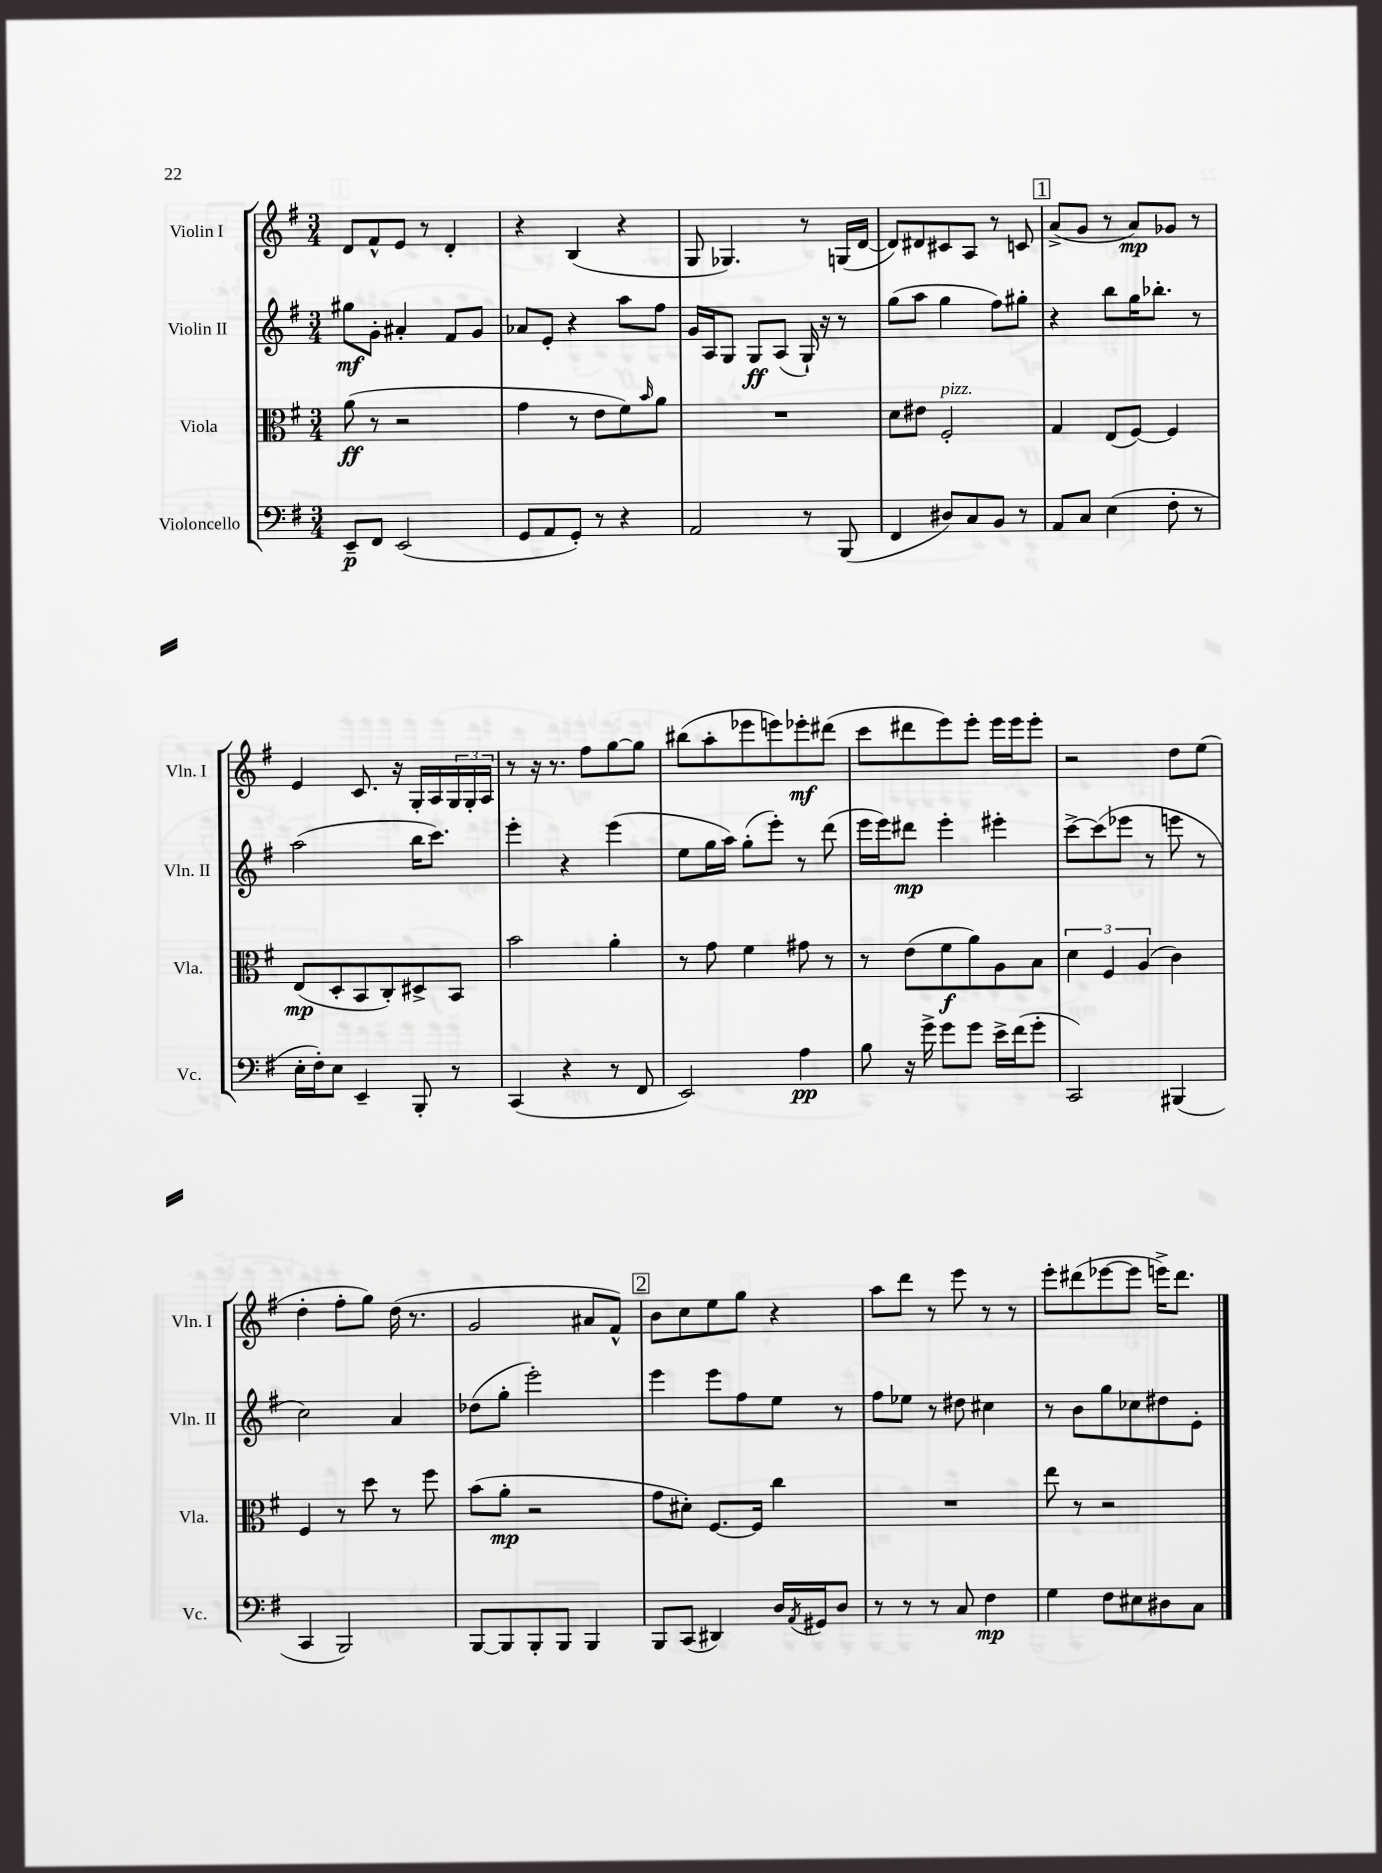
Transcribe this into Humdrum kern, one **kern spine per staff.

**kern	**kern	**kern	**kern
*staff4	*staff3	*staff2	*staff1
*clefF4	*clefC3	*clefG2	*clefG2
*k[f#]	*k[f#]	*k[f#]	*k[f#]
*M3/4	*M3/4	*M3/4	*M3/4
8EE~	(8a	8gg#	8d
8FF#	8r	8g'	8f#^^
(2EE	2r	4a#'	8e
.	.	.	8r
.	.	8f#	4d'
.	.	8g	.
=	=	=	=
8GG	4g	8a-	4r
8AA	.	8e'	.
8GG')	8r	4r	(4B
8r	8e	.	.
4r	8f#)	8aa	4r
.	16qqb	.	.
.	8a	8ff#	.
=	=	=	=
2AA	2.r	16g	8G
.	.	16A	.
.	.	8G	4.G-)
.	.	8G	.
.	.	(8A	.
8r	.	16G`)	8r
.	.	16r	.
(8BBB	.	8r	(16G
.	.	.	[16d
=	=	=	=
4FF#	8d	(8gg	8d])
.	8e#	8aa	8d#
8D#)	2F#'	4gg	8c#
8C	.	.	8A
8BB	.	8ff#)	8r
8r	.	8gg#'	8c
=	=	=	=
8AA	4G	4r	(8a^
8C	.	.	8g
(4E	(8E	8bb	8r
.	[8F#)	16gg	8a)
.	.	8.bb-'	.
8F#'	4F#]	.	8g-
8r	.	8r	8r
=	=	=	=
16E'	(8E	(2aa	4e
16F#')	.	.	.
8E	8D'	.	.
4EE~	8BB	.	8.c
.	8C')	.	.
.	.	.	16r
8BBB'	8D#^	16bb	16G'
.	.	8.ccc)	16A
8r	8BB	.	24G
.	.	.	24G'
.	.	.	24A
=	=	=	=
(4CC	2b	4eee'	8r
.	.	.	16r
.	.	.	8.r
4r	.	4r	.
.	.	.	8ff#
8r	4a'	(4eee	[8gg
8FF#	.	.	8gg]
=	=	=	=
2EE)	8r	8ee	(8bb#
.	8g	16gg	8aa'
.	.	16aa)	.
.	4f#	(8gg'	8eee-
.	.	8eee')	8eee)
4A	8g#	8r	8eee-'
.	8r	(8ddd	(8ddd#
=	=	=	=
8B	8r	16eee	8ccc
.	.	16eee)	.
16r	(8e	8ddd#	8ddd#
16g^	.	.	.
8g	8f#	4eee'	8eee)
8g	8a)	.	8eee'
16e^	8A	4eee#'	16eee
(16f#	.	.	16eee
8g'	8B	.	8eee'
=	=	=	=
2CC)	6d	[8ccc^	2r
.	.	(8ccc]	.
.	6F#	.	.
.	.	8eee-	.
.	(6A	.	.
.	.	8r	.
(4BBB#	4c)	8eee	8dd
.	.	8r	(8ee
=	=	=	=
4CC	4F#	2cc)	4dd'
2BBB)	8r	.	8ff#'
.	8dd	.	8gg)
.	8r	4a	(16dd
.	.	.	8.r
.	8ff#	.	.
=	=	=	=
[8BBB	(8b	(8dd-	2g
8BBB]	8a'	8gg'	.
8BBB'	2r	2eee')	.
8BBB	.	.	.
4BBB	.	.	8a#
.	.	.	8f#^^)
=	=	=	=
8BBB	8g	4eee	8b
(8CC	8d#')	.	8cc
4DD#)	[8.F#	8eee	8ee
.	.	8ff#	8gg
.	16F#]	.	.
16D	4cc	8ee	4r
8qAA	.	.	.
16GG#	.	.	.
8D	.	8r	.
=	=	=	=
8r	2.r	8ff#	8aa
8r	.	8ee-	8ddd
8r	.	8r	8r
8C	.	8dd#	8eee
4F#	.	4cc#	8r
.	.	.	8r
=	=	=	=
4G	8ee	8r	8eee'
.	8r	8b	(8ddd#
8F#	2r	8gg	[8eee-
8E#	.	8cc-	8eee-]
8D#	.	8dd#	16eee^)
.	.	.	8.ddd#
8C	.	8e'	.
==	==	==	==
*-	*-	*-	*-
